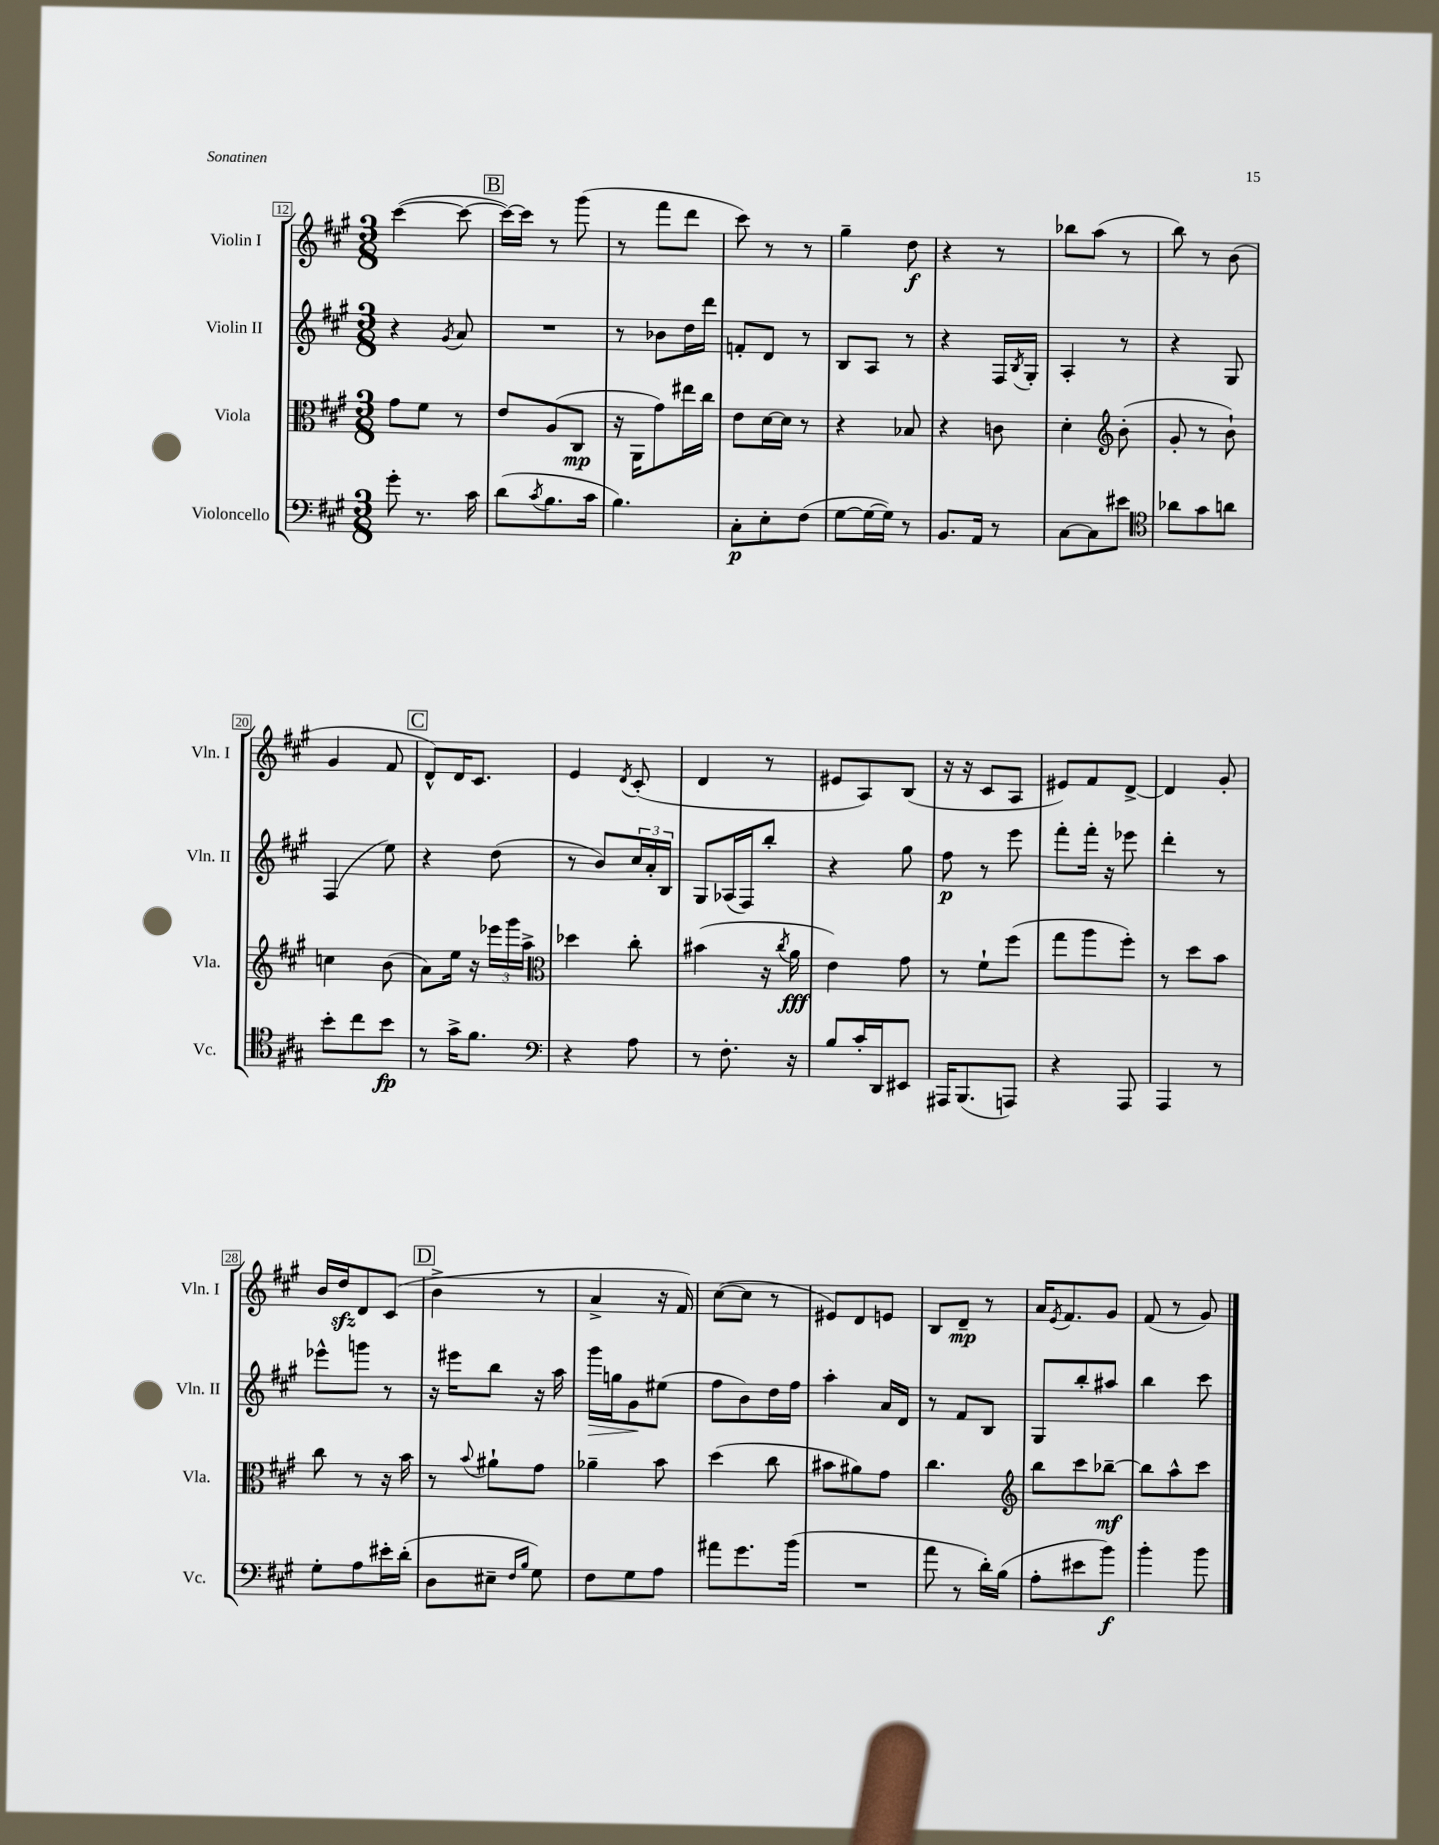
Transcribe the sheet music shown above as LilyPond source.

<<
\new StaffGroup <<
\new Staff = "s0" \with { instrumentName = "Violin I" shortInstrumentName = "Vln. I" } {
    \clef treble \key a \major \numericTimeSignature \time 3/8
    cis'''4~( cis'''8~ |
    \mark \markup { \box "B" } cis'''16~) cis'''16 r8 gis'''8( |
    r8 fis'''8 d'''8 |
    cis'''8) r8 r8 |
    gis''4-- d''8\f |
    r4 r8 |
    bes''8 a''8( r8 |
    b''8) r8 b'8( |
    gis'4 fis'8 |
    \mark \markup { \box "C" } d'8-^) d'16 cis'8. |
    e'4 \acciaccatura { d'8 } cis'8-.( |
    d'4 r8 |
    eis'8 a8) b8( |
    r16 r16 cis'8 a8 |
    eis'8) fis'8 d'8~-> |
    d'4 gis'8-. |
    b'16 d''16\sfz d'8 cis'8( |
    \mark \markup { \box "D" } b'4-> r8 |
    a'4-> r16 fis'16) |
    cis''8~( cis''8 r8 |
    eis'8) d'8 e'8 |
    b8 d'8--\mp r8 |
    a'16 \acciaccatura { e'8 } fis'8. gis'8 |
    fis'8( r8 gis'8) \bar "|." |
}
\new Staff = "s1" \with { instrumentName = "Violin II" shortInstrumentName = "Vln. II" } {
    \clef treble \key a \major \numericTimeSignature \time 3/8
    r4 \acciaccatura { gis'8 } a'8 |
    \mark \markup { \box "B" } R4. |
    r8 bes'8 d''16 d'''16 |
    f'8-. d'8 r8 |
    b8 a8 r8 |
    r4 fis16 \acciaccatura { b8 } gis16-. |
    a4-. r8 |
    r4 gis8 |
    fis4( e''8) |
    \mark \markup { \box "C" } r4 d''8( |
    r8 b'8) \tuplet 3/2 { cis''16 a'16-. b16 } |
    gis8 aes16( fis16) b''8-. |
    r4 gis''8 |
    fis''8\p r8 e'''8 |
    fis'''8-. fis'''16-. r16 ees'''8 |
    d'''4-. r8 |
    ees'''8-^ g'''8 r8 |
    \mark \markup { \box "D" } r16 eis'''16 b''8 r16 a''16 |
    gis'''16\> g''16 gis'8\! eis''8( |
    fis''8 b'8) d''16 fis''16 |
    a''4-. a'16 d'16 |
    r8 fis'8 b8 |
    gis8 b''8-. ais''8 |
    b''4 cis'''8 \bar "|." |
}
\new Staff = "s2" \with { instrumentName = "Viola" shortInstrumentName = "Vla." } {
    \clef alto \key a \major \numericTimeSignature \time 3/8
    gis'8 fis'8 r8 |
    \mark \markup { \box "B" } e'8 a8( cis8\mp |
    r16 a,16 gis'8) eis''16 cis''16 |
    e'8 d'16~ d'16 r8 |
    r4 bes8 |
    r4 c'8 |
    d'4-. \clef treble b'8-.( |
    gis'8-. r8 b'8-!) |
    c''4 b'8( |
    \mark \markup { \box "C" } a'8) e''16 r16 \tuplet 3/2 { ees'''16 gis'''16 a''16-> } |
    \clef alto des''4 cis''8-. |
    bis'4( r16 \acciaccatura { cis''8 } a'16\fff |
    e'4) gis'8 |
    r8 fis'8-! fis''8( |
    gis''8 a''8 fis''8-.) |
    r8 d''8 b'8 |
    cis''8 r8 r16 b'16 |
    \mark \markup { \box "D" } r8 \appoggiatura { b'8 } ais'8-! gis'8 |
    aes'4-- b'8 |
    d''4( cis''8 |
    bis'8 ais'8) gis'8 |
    cis''4. |
    \clef treble b''8 cis'''8 bes''8~--\mf |
    bes''8 a''8-^ cis'''8 \bar "|." |
}
\new Staff = "s3" \with { instrumentName = "Violoncello" shortInstrumentName = "Vc." } {
    \clef bass \key a \major \numericTimeSignature \time 3/8
    gis'8-. r8. cis'16 |
    \mark \markup { \box "B" } d'8( \acciaccatura { cis'8 } b8. cis'16 |
    b4.) |
    cis8-.\p e8-. fis8( |
    gis8~ gis16~ gis16) r8 |
    b,8. a,16 r8 |
    cis8~ cis8 eis'8 |
    \clef tenor aes'8 gis'8 a'8 |
    b'8-. cis''8 b'8\fp |
    \mark \markup { \box "C" } r8 gis'16-> fis'8. |
    \clef bass r4 a8 |
    r8 fis8.-. r16 |
    b8 cis'16-. d,16 eis,8 |
    ais,,16 b,,8.( a,,8) |
    r4 a,,8 |
    a,,4 r8 |
    gis8-. a8 eis'16-. d'16-.( |
    \mark \markup { \box "D" } d8 eis8-- \grace { fis16 b16 } gis8) |
    fis8 gis8 a8 |
    ais'8 gis'8. b'16( |
    R4. |
    a'8 r8 d'16-.) b16( |
    a8-. eis'8 b'8\f) |
    b'4-. b'8 \bar "|." |
}
>>
>>
\layout { \context { \Score currentBarNumber = #12 \override BarNumber.stencil = #(make-stencil-boxer 0.1 0.3 ly:text-interface::print) } }
